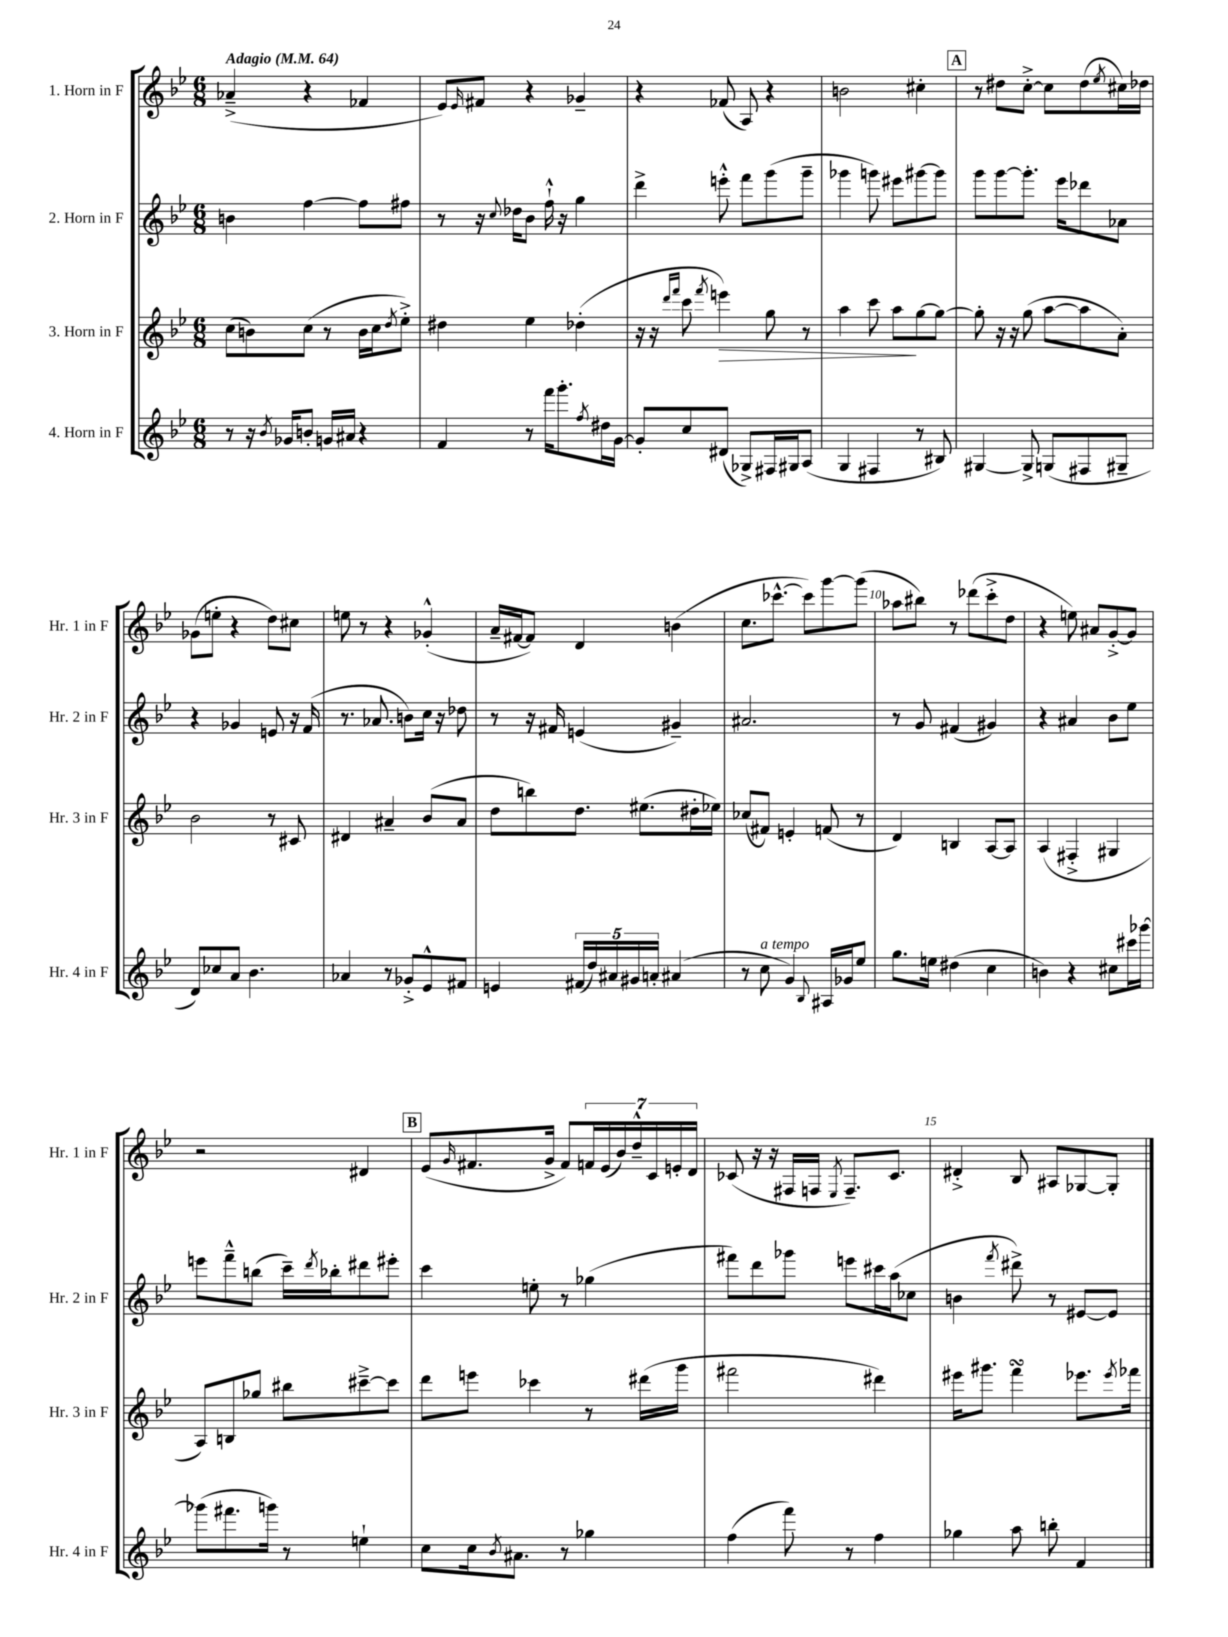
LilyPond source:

<<
\new StaffGroup <<
\new Staff = "s0" \with { instrumentName = "1. Horn in F" shortInstrumentName = "Hr. 1 in F" } {
    \clef treble \key bes \major \numericTimeSignature \time 6/8 \tempo "Adagio" 4 = 64
    aes'4--->( r4 fes'4 |
    ees'8) \grace { ees'16 } fis'8 r4 ges'4-- |
    r4 fes'8( a8) r4 |
    b'2 cis''4-. |
    \mark \markup { \box "A" } r8 dis''8 c''8~-.-> c''8 dis''8( \acciaccatura { ees''8 } cis''16) des''16 |
    ges'8( e''8-. r4 d''8) cis''8 |
    e''8 r8 r4 ges'4-.-^( |
    a'16-- fis'16~ fis'8) d'4 b'4( |
    c''8. ces'''8.~-^ ces'''8) g'''8~ g'''8( |
    aes''8 bis''8) r8 des'''8( c'''8-.-> d''8 |
    r4 e''8) ais'8 g'8~-.-> g'8 |
    r2 dis'4 |
    \mark \markup { \box "B" } ees'8( \grace { g'16 } fis'8. g'16-> fis'8) \tuplet 7/4 { f'16 ees'16( bes'16) d''16---^ c'16 e'16-. d'16 } |
    ces'8( r16 r16 fis16 f16 \acciaccatura { ees8 } f8.--) ces'8. |
    dis'4-.-> bes8 ais8 ges8~ ges8-. \bar "|." |
}
\new Staff = "s1" \with { instrumentName = "2. Horn in F" shortInstrumentName = "Hr. 2 in F" } {
    \clef treble \key bes \major \numericTimeSignature \time 6/8
    b'4 f''4~ f''8 fis''8 |
    r8 r16 \appoggiatura { c''8 } des''16 bes'8 f''16-!-^ r16 g''4 |
    d'''4-> e'''8-.-^ f'''8 g'''8( g'''8-- |
    ges'''4 g'''8) eis'''8 gis'''8~ gis'''8 |
    \mark \markup { \box "A" } g'''8 g'''8~ g'''8.-. ees'''16 des'''8 aes'8 |
    r4 ges'4 e'8 r16 f'16( |
    r8. aes'8. b'8) c''16 r16 des''8 |
    r8 r16 fis'16 e'4( gis'4--) |
    ais'2. |
    r8 g'8 fis'4( gis'4) |
    r4 ais'4 bes'8 ees''8 |
    e'''8 f'''8---^ b''8( c'''16--) \acciaccatura { d'''8 } bes''16-. dis'''8 eis'''8-. |
    \mark \markup { \box "B" } c'''4 e''8-. r8 ges''4( |
    fis'''8) d'''8 ges'''8 e'''8 cis'''16 a''16( ces''8 |
    b'4 \acciaccatura { f'''8 } dis'''8->) r8 eis'8~ eis'8 \bar "|." |
}
\new Staff = "s2" \with { instrumentName = "3. Horn in F" shortInstrumentName = "Hr. 3 in F" } {
    \clef treble \key bes \major \numericTimeSignature \time 6/8
    c''8( b'8) c''8( r8 b'16 c''16 \acciaccatura { d''8 } ees''8-.->) |
    dis''4 ees''4 des''4-.( |
    r16 r16 \grace { d'''16 f'''16 } c'''8 \acciaccatura { f'''8 } e'''4\>) g''8 r8 |
    a''4 c'''8 a''8\! g''8~ g''8~ |
    \mark \markup { \box "A" } g''8-. r16 r16 g''8( a''8~ a''8 a'8-.) |
    bes'2 r8 cis'8 |
    dis'4 ais'4-- bes'8( ais'8 |
    d''8 b''8) d''8. eis''8.( dis''16-. ees''16) |
    ces''8( fis'8) e'4-. f'8( r8 |
    d'4) b4 a8~ a8 |
    a4( fis4-.-> gis4 |
    a8) b8 ges''8 bis''8 cis'''8~---> cis'''8 |
    \mark \markup { \box "B" } d'''8 e'''8 ces'''4 r8 dis'''16( g'''16 |
    fis'''2 dis'''4) |
    eis'''16 gis'''8. f'''4\turn ees'''8. \acciaccatura { ees'''8 } fes'''16 \bar "|." |
}
\new Staff = "s3" \with { instrumentName = "4. Horn in F" shortInstrumentName = "Hr. 4 in F" } {
    \clef treble \key bes \major \numericTimeSignature \time 6/8
    r8 r16 \acciaccatura { bes'8 } ges'16 b'8-. g'16 ais'16 r4 |
    f'4 r8 f'''16 g'''8.-. \acciaccatura { f''8 } dis''16 g'16~ |
    g'8-. c''8 dis'8( ges8->) fis16 gis16 a8( |
    g4 fis4 r8 bis8) |
    \mark \markup { \box "A" } gis4~ gis8-> g8( fis8 gis8-- |
    d'8) ces''8 a'8 bes'4. |
    aes'4 r8 ges'8-.-> ees'8-^ fis'8 |
    e'4 \tuplet 5/4 { fis'16( d''16) ais'16 gis'16 a'16-. } ais'4( |
    r8 c''8^\markup { \italic "a tempo" } g'4) \appoggiatura { bes8 } ais16 ges'16 ees''8 |
    g''8. e''16 dis''4( c''4 |
    b'4) r4 cis''8 cis'''16 ges'''16~ |
    ges'''8( fis'''8. g'''16) r8 e''4-! |
    \mark \markup { \box "B" } c''8 c''16 \acciaccatura { bes'8 } ais'8. r8 ges''4 |
    f''4( f'''8) r8 f''4 |
    ges''4 a''8 b''8-. f'4 \bar "|." |
}
>>
>>
\layout { \context { \Score \override BarNumber.break-visibility = ##(#f #t #t) barNumberVisibility = #(every-nth-bar-number-visible 5) } }
